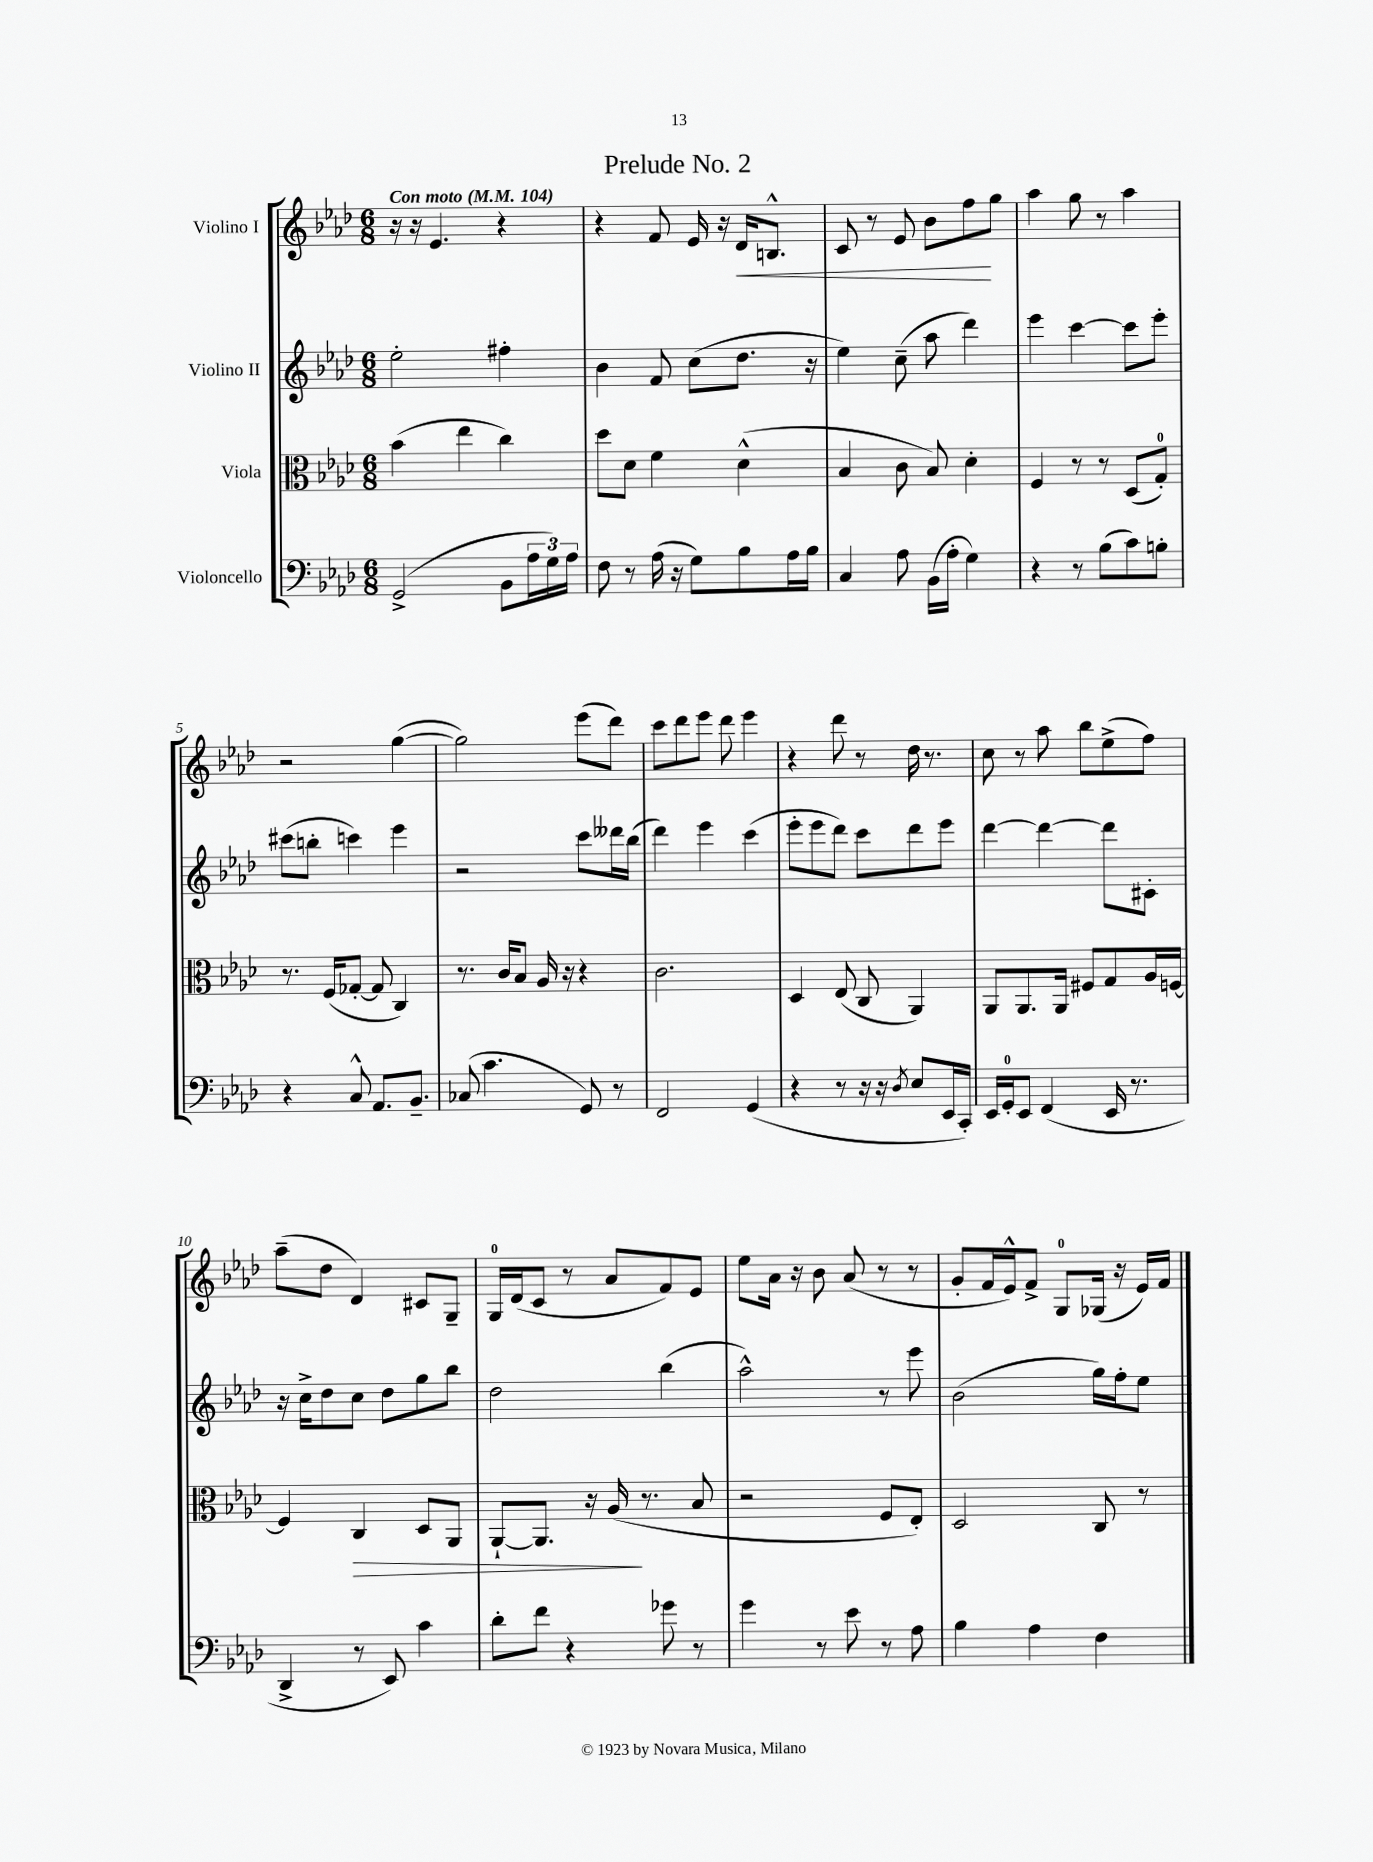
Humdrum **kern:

**kern	**kern	**dynam	**kern	**kern	**dynam
*part4	*part3	*part3	*part2	*part1	*part1
*staff4	*staff3	*staff3	*staff2	*staff1	*staff1
*I"Violoncello	*I"Viola	*	*I"Violino II	*I"Violino I	*
*clefF4	*clefC3	*	*clefG2	*clefG2	*
*k[b-e-a-d-]	*k[b-e-a-d-]	*	*k[b-e-a-d-]	*k[b-e-a-d-]	*
*M6/8	*M6/8	*	*M6/8	*M6/8	*
*MM104	*MM104	*	*MM104	*MM104	*
=1	=1	=1	=1	=1	=1
!	!	!	!	!LO:TX:a:B:t=Con moto	!
(2GG^/	(4b-\	.	2ee-'\	16r	.
.	.	.	.	16r	.
.	.	.	.	4.e-/	.
.	4ee-\	.	.	.	.
8BB-\L	4cc\)	.	4ff#X'\	4r	.
24A-\L	.	.	.	.	.
24G\)	.	.	.	.	.
24A-\JJ	.	.	.	.	.
=2	=2	=2	=2	=2	=2
8F\	8dd-\L	.	4b-\	4r	.
8r	8d-\J	.	.	.	.
(16A-\	4f\	.	8f/	8f/	.
16r	.	.	.	.	.
8G\L)	.	.	(8cc\L	16e-/	.
.	.	.	.	16r	.
!	!	!	!	!	!LO:HP:b
8B-\	(4d-^^\	.	8.dd-\J	16d-/KL	<
.	.	.	.	8.Bn^^/J	.
16A-\L	.	.	.	.	.
16B-\JJ	.	.	16r	.	.
=3	=3	=3	=3	=3	=3
4C/	4B-/	.	4ee-\)	8c/	.
.	.	.	.	8r	.
8A-\	8c\	.	(8cc~\	8e-/	.
(16BB-\LL	8B-/)	.	8aa-\	8b-\L	.
16A-'\JJ	.	.	.	.	.
4G\)	4d-'\	.	4ddd-\)	8ff\	.
.	.	.	.	8gg\J	[
=4	=4	=4	=4	=4	=4
4r	4F/	.	4eee-\	4aa-\	.
8r	8r	.	[4ccc\	8gg\	.
(8B-\L	8r	.	.	8r	.
8c\)	(8D-/L	.	8ccc\L]	4aa-\	.
8Bn'\J	8G'/J)	.	8eee-'\J	.	.
!!LO:LB:g=z
=5	=5	=5	=5	=5	=5
4r	8.r	.	(8ccc#X\L	2r	.
.	.	.	8bbn'\J	.	.
.	(16F/KL	.	.	.	.
8C^^/	[8G-X'/J	.	4cccn\)	.	.
8.AA-/L	8G-/]	.	.	.	.
.	4C/)	.	4eee-\	([4gg\	.
8.BB-~/J	.	.	.	.	.
=6	=6	=6	=6	=6	=6
(8C-X/	8.r	.	2r	2gg\])	.
4.c\	.	.	.	.	.
.	16c/KL	.	.	.	.
.	8B-/J	.	.	.	.
.	16A-/	.	.	.	.
.	16r	.	.	.	.
8GG/)	4r	.	8ccc\L	(8eee-\L	.
8r	.	.	16ddd--X\L	8ddd-\J)	.
.	.	.	(16bb-\JJ	.	.
=7	=7	=7	=7	=7	=7
2FF/	2.c\	.	4ddd-\)	8ccc\L	.
.	.	.	.	8ddd-\	.
.	.	.	4eee-\	8eee-\J	.
.	.	.	.	8ddd-\	.
(4GG/	.	.	(4ccc\	4eee-\	.
=8	=8	=8	=8	=8	=8
4r	4D-/	.	8eee-'\L	4r	.
.	.	.	8eee-\	.	.
8r	(8E-/	.	8ddd-\J)	8ddd-\	.
16r	8C/	.	8ccc\L	8r	.
16r	.	.	.	.	.
8qD-/	.	.	.	.	.
8E-/L	4AA-/)	.	8ddd-\	16dd-\	.
.	.	.	.	8.r	.
16EE-/L	.	.	8eee-\J	.	.
16CC'/JJ)	.	.	.	.	.
=9	=9	=9	=9	=9	=9
16EE-/LL	8AA-/L	.	[4ddd-\	8cc\	.
16GG'/J	.	.	.	.	.
8EE-/J	8.AA-/	.	.	8r	.
(4FF/	.	.	4ddd-\_	8aa-\	.
.	16AA-/Jk	.	.	.	.
.	8F#X/L	.	.	8bb-\L	.
16EE-/	8G/	.	8ddd-\L]	(8ee-^\	.
8.r	.	.	.	.	.
.	16A-/L	.	8c#X'\J	8ff\J)	.
.	[16Fn/JJ	.	.	.	.
!!LO:LB:g=z
=10	=10	=10	=10	=10	=10
4DD-^/	4F/]	.	16r	(8aa-~\L	.
.	.	.	16cc^\KL	.	.
.	.	.	8dd-\	8dd-\J	.
!	!	!LO:HP:b	!	!	!
8r	4C/	>	8cc\J	4d-/)	.
8EE-/)	.	.	8dd-\L	.	.
4c\	8D-/L	.	8gg\	8c#X/L	.
.	8AA-/J	.	8bb-\J	8G~/J	.
=11	=11	=11	=11	=11	=11
8d-'\L	[8AA-`/L	.	2dd-\	16G/LL	.
.	.	.	.	(16d-/J	.
8f\J	8.AA-/J]	.	.	8c/J	.
4r	.	.	.	8r	.
.	16r	.	.	.	.
.	(16A-/	.	.	8a-/L	.
.	8.r	]	.	.	.
8g-X\	.	.	(4bb-\	8f/)	.
8r	8B-/	.	.	8e-/J	.
=12	=12	=12	=12	=12	=12
4g\	2r	.	2aa-^^\)	8ee-\L	.
.	.	.	.	16a-\Jk	.
.	.	.	.	16r	.
8r	.	.	.	8b-\	.
8e-\	.	.	.	(8a-/	.
8r	8F/L	.	8r	8r	.
8A-\	8E-'/J)	.	8eee-\	8r	.
=13	=13	=13	=13	=13	=13
4B-\	2D-/	.	(2b-\	8g'/L	.
.	.	.	.	16f/L	.
.	.	.	.	16e-^^/J)	.
4A-\	.	.	.	8f^/J	.
.	.	.	.	8G/L	.
4F\	8C/	.	16gg\LL)	(16G-X/Jk	.
.	.	.	16ff'\J	16r	.
.	8r	.	8ee-\J	16e-/LL)	.
.	.	.	.	16f/JJ	.
==	==	==	==	==	==
*-	*-	*-	*-	*-	*-
